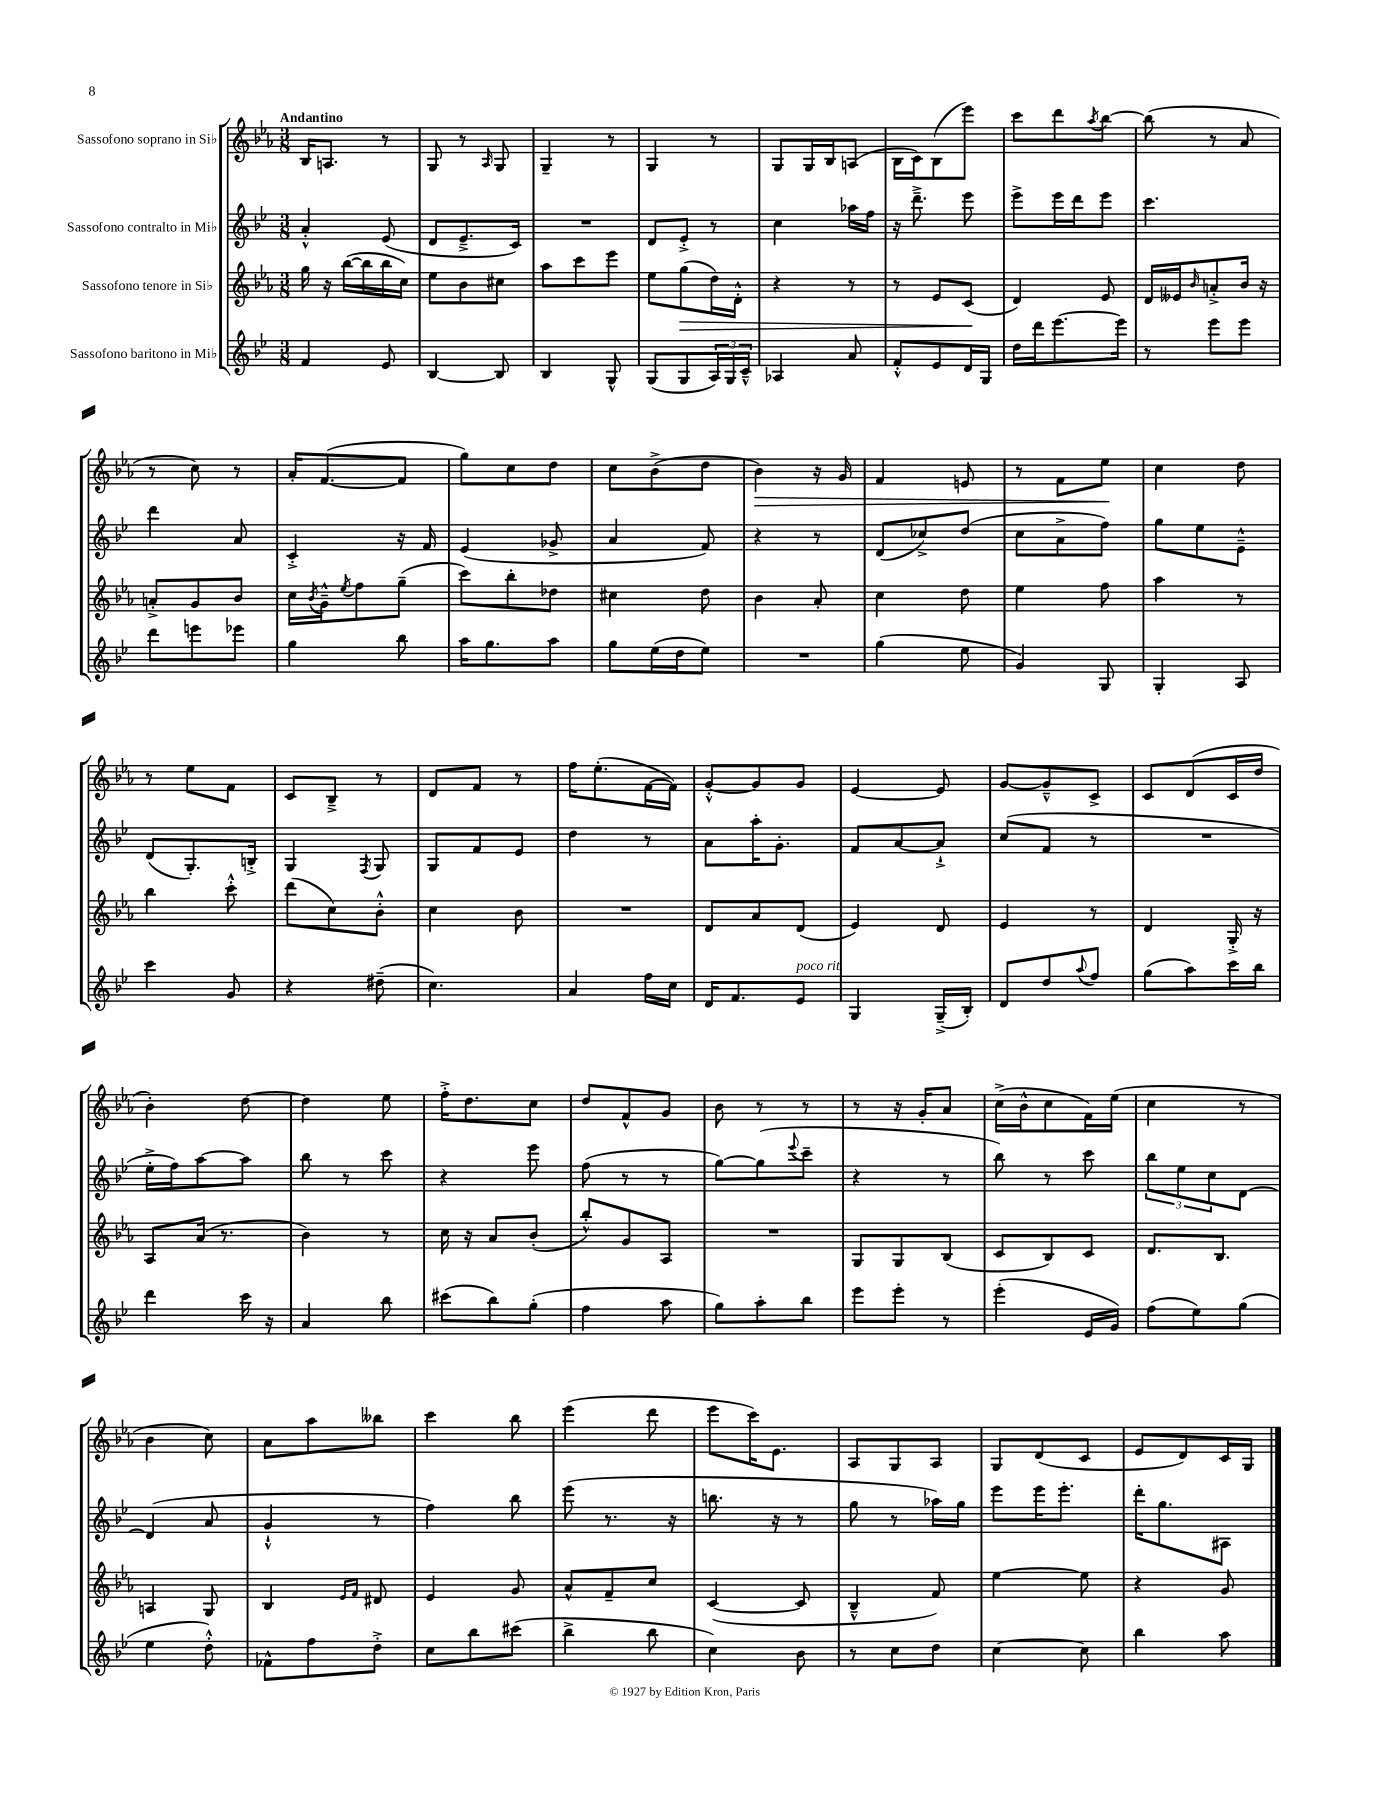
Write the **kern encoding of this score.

**kern	**kern	**kern	**kern
*staff4	*staff3	*staff2	*staff1
*clefG2	*clefG2	*clefG2	*clefG2
*k[b-e-]	*k[b-e-a-]	*k[b-e-]	*k[b-e-a-]
*M3/8	*M3/8	*M3/8	*M3/8
4f	16gg	4a'^^	16B-
.	16r	.	8.A
.	([16bb-	.	.
.	16bb-]	.	.
8e-	16bb-	(8e-	8r
.	16cc)	.	.
=	=	=	=
[4B-	8ee-	8d	8G
.	8b-	8.e-~^	8r
.	.	.	16qqA-
8B-]	8cc#	.	8G
.	.	16c)	.
=	=	=	=
4B-	8aa-	4.r	4G~
.	8ccc	.	.
8G^^	8eee-	.	8r
=	=	=	=
(8G	8ee-	8d	4G
8G	(8gg	8e-'^	.
24A)	16dd)	8r	8r
24G	.	.	.
.	16d'^^	.	.
24c~^^	.	.	.
=	=	=	=
4A-	4r	4cc	8G
.	.	.	16G
.	.	.	16B-
8a	8r	16aa-	(8A
.	.	16ff	.
=	=	=	=
8f'^^	8r	16r	16B-
.	.	8.ddd~^	16c)
8e-	8e-	.	(8B-
16d	(8c	8eee-	8eee-)
16G	.	.	.
=	=	=	=
16dd	4d)	8eee-^	8ccc
16ddd	.	.	.
[8.eee-	.	16eee-	8ddd
.	.	16ddd	.
.	.	.	8qaa-
.	8e-	8eee-	[8bb-
16eee-]	.	.	.
=	=	=	=
8r	16d	4.ccc	(8bb-]
.	16e--	.	.
.	16qqb-	.	.
8eee-	8a'^	.	8r
8eee-	16b-	.	8a-
.	16r	.	.
=	=	=	=
8ddd	8a'^	4ddd	8r
8eee	8g	.	8cc)
8eee-	8b-	8a	8r
=	=	=	=
4gg	16cc	4c'^	16a-'
.	8qb-	.	.
.	16g~^^	.	([8.f
.	8qee-	.	.
.	8ff	.	.
8bb-	(8gg~	16r	8f]
.	.	16f	.
=	=	=	=
16aa	8ccc)	(4e-	8gg)
8.gg	.	.	.
.	8bb-'	.	8cc
8aa	8dd-	8g-^	8dd
=	=	=	=
8gg	4cc#	4a	8cc
(16ee-	.	.	(8b-^
16dd	.	.	.
8ee-)	8dd	8f)	8dd
=	=	=	=
4.r	4b-	4r	4b-)
.	8a-'	8r	16r
.	.	.	16g
=	=	=	=
(4gg	4cc	(8d	4f
.	.	8cc-^)	.
8ee-	8dd	(8dd	8e
=	=	=	=
4g)	4ee-	8cc	8r
.	.	8a^	8f
8G	8ff	8ff)	8ee-
=	=	=	=
4G'	4aa-	8gg	4cc
.	.	8ee-	.
8A	8r	8e-~^^	8dd
=	=	=	=
4ccc	4bb-	(8d	8r
.	.	8.G')	8ee-
8g	8ccc'^^	.	8f
.	.	16B'^	.
=	=	=	=
4r	(8ddd	4G	8c
.	8cc)	.	8B-~^
.	.	8qF	.
(8dd#~	8b-'^^	8G	8r
=	=	=	=
4.cc)	4cc	8G	8d
.	.	8f	8f
.	8b-	8e-	8r
=	=	=	=
4a	4.r	4dd	16ff
.	.	.	(8.ee-'
16ff	.	8r	[16f
16cc	.	.	16f])
=	=	=	=
16d	8d	8a	[8g'^^
8.f	.	.	.
.	8a-	16aa'	8g]
.	.	8.g'	.
8e-	(8d	.	8g
=	=	=	=
4G	4e-)	8f	[4e-
.	.	[8a	.
(16G~^	8d	8a`^]	8e-]
16B-')	.	.	.
=	=	=	=
8d	4e-	(8cc	[8g
8dd	.	8f	8g~^^]
8qqaa	.	.	.
8ff	8r	8r	8c^
=	=	=	=
(8gg	4d	4.r	8c
8aa)	.	.	(8d
16ccc	16G'^	.	16c
16bb-	16r	.	16dd
=	=	=	=
4ddd	8A-	16ee-'^	4b-')
.	.	16ff)	.
.	(16a-	[8aa	.
.	8.r	.	.
16ccc	.	8aa]	[8dd
16r	.	.	.
=	=	=	=
4a	4b-)	8bb-	4dd]
.	.	8r	.
8bb-	8r	8ccc	8ee-
=	=	=	=
(8ccc#	16cc	4r	16ff'^
.	16r	.	8.dd
8bb-)	8a-	.	.
(8gg'	(8b-'	8eee-	8cc
=	=	=	=
4ff	8bb-'^^)	(8ff	8dd
.	8g	8r	8f^^
8aa	8A-	8r	8g
=	=	=	=
8gg)	4.r	[8gg)	8b-
8aa'	.	(8gg]	8r
.	.	8qqeee-	.
8bb-	.	8ccc~	8r
=	=	=	=
8eee-	8G	4r	8r
8eee-'	8G	.	16r
.	.	.	16g'
8r	(8B-	8r	8a-
=	=	=	=
(4eee-'	8c	8bb-)	(16cc^
.	.	.	16b-^^
.	8B-)	8r	8cc
16e-	8c	8ccc	16f)
16g)	.	.	(16ee-
=	=	=	=
(8ff	8.d	12bb-	4cc
.	.	12ee-	.
8ee-)	.	.	.
.	.	12cc	.
.	8.B-	.	.
(8gg	.	[8d	8r
=	=	=	=
4ee-	4A	(4d]	4b-
8dd'^^)	8G	8a	8cc)
=	=	=	=
8f-^^	4B-	4g`^^	8a-
8ff	.	.	8aa-
.	16qqe-	.	.
.	16qqf	.	.
8dd'^	8d#	8r	8bb--
=	=	=	=
8cc	4e-	4ff)	4ccc
8bb-	.	.	.
(8ccc#	8g	8bb-	8bb-
=	=	=	=
4bb-^	8a-^^	(8eee-	(4eee-
.	8f~	8.r	.
8bb-	8cc	.	8ddd
.	.	16r	.
=	=	=	=
4cc)	([4c	8.bb	8eee-
.	.	.	16ccc)
.	.	16r	8.e-
8b-	8c]	8r	.
=	=	=	=
8r	4B-~^^	8gg	8A-
8cc	.	8r	8G
8dd	8f)	16aa-)	8A-
.	.	16gg	.
=	=	=	=
[4cc	[4ee-	8eee-	8G
.	.	16eee-	(8d
.	.	8.eee-'	.
8cc]	8ee-]	.	8c
=	=	=	=
4bb-	4r	16ddd'	8e-
.	.	8.gg	.
.	.	.	8d)
8aa	8g	8A#	16c
.	.	.	16G
==	==	==	==
*-	*-	*-	*-
